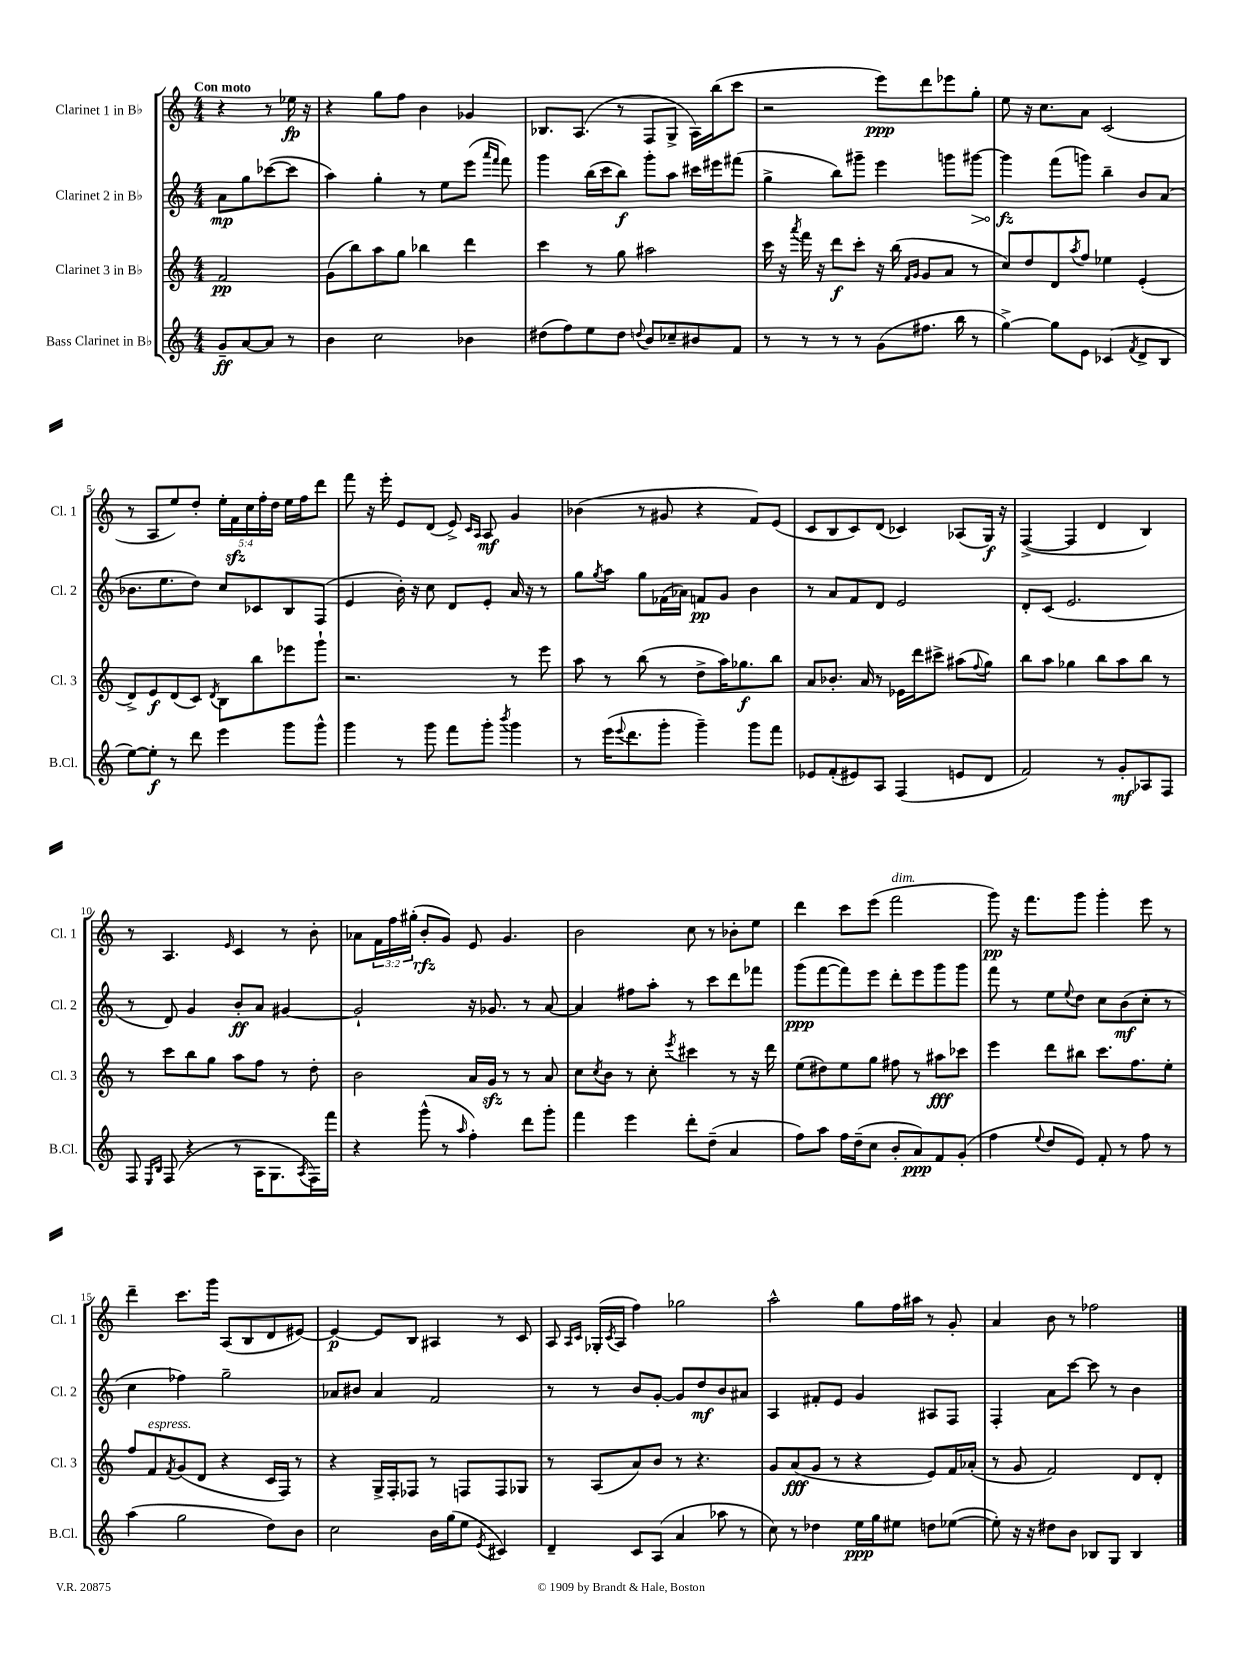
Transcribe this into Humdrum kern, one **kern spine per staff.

**kern	**dynam	**kern	**dynam	**kern	**dynam	**kern	**dynam
*part4	*part4	*part3	*part3	*part2	*part2	*part1	*part1
*staff4	*staff4	*staff3	*staff3	*staff2	*staff2	*staff1	*staff1
*I"Bass Clarinet in B♭	*	*I"Clarinet 3 in B♭	*	*I"Clarinet 2 in B♭	*	*I"Clarinet 1 in B♭	*
*I'B.Cl.	*	*I'Cl. 3	*	*I'Cl. 2	*	*I'Cl. 1	*
*clefG2	*	*clefG2	*	*clefG2	*	*clefG2	*
*k[]	*	*k[]	*	*k[]	*	*k[]	*
*M4/4	*	*M4/4	*	*M4/4	*	*M4/4	*
=	=	=	=	=	=	=	=
!	!	!	!	!	!	!LO:TX:a:B:t=Con moto	!
8g~/L	ff	2f/	pp	8a\L	mp	4r	.
[8a/	.	.	.	8gg\	.	.	.
8a/J]	.	.	.	([8ccc-X\	.	8r	.
8r	.	.	.	8ccc-\J]	.	16ee-X\	fp
.	.	.	.	.	.	16r	.
=1	=1	=1	=1	=1	=1	=1	=1
4b\	.	(8g\L	.	4aa\)	.	4r	.
.	.	8bb\)	.	.	.	.	.
2cc\	.	8aa\	.	4gg'\	.	8gg\L	.
.	.	8gg\J	.	.	.	8ff\J	.
.	.	4bb-X\	.	8r	.	4b\	.
.	.	.	.	8ee\L	.	.	.
4b-X\	.	4ddd\	.	(8eee\J	.	4g-X/	.
.	.	.	.	16qqaaa/LL	.	.	.
.	.	.	.	16qqfff/JJ	.	.	.
.	.	.	.	8fff\)	.	.	.
=2	=2	=2	=2	=2	=2	=2	=2
(8dd#X\L	.	4ccc\	.	4ggg\	.	8.B-X/L	.
8ff\)	.	.	.	.	.	.	.
.	.	.	.	.	.	(8.A/J	.
8ee\	.	8r	.	(16bb\LL	.	.	.
.	.	.	.	16ccc\J	.	.	.
8dd#\J	.	8gg\	.	8bb\J)	f	8r	.
8qqddn/	.	.	.	.	.	.	.
8b/L	.	2aa#X\	.	8ggg'\L	.	8F/L	.
8cc-X~/	.	.	.	8aa\J	.	8G^/J	.
8b#X/	.	.	.	16ccc#X\LL	.	16A\LL)	.
.	.	.	.	16eee#X\J	.	(16bb\J	.
8f/J	.	.	.	(8fff#X\J	.	8ccc\J	.
=3	=3	=3	=3	=3	=3	=3	=3
8r	.	16ccc\	.	4gg^\	.	2r	.
.	.	16r	.	.	.	.	.
.	.	8qaaa/	.	.	.	.	.
8r	.	16fff\	.	.	.	.	.
.	.	16r	.	.	.	.	.
8r	.	8ddd\L	f	8bb\L)	.	.	.
8r	.	8ccc'\J	.	8ggg#X~\J	.	.	.
(8g\L	.	16r	.	4eee\	.	8eee\L)	ppp
.	.	(16bb\	.	.	.	.	.
.	.	16qqf/LL	.	.	.	.	.
.	.	16qqg/JJ	.	.	.	.	.
8.ff#X\J	.	8g/L	.	.	.	8ddd\	.
.	.	8a/J	.	8gggn\L	.	8eee-X\	.
16bb\	.	.	.	.	.	.	.
!	!	!	!	!	!LO:HP:b	!	!
8r	.	8r	.	[8ggg#X\J	>	8gg'\J	.
=4	=4	=4	=4	=4	=4	=4	=4
[4gg^\)	.	8cc/L)	.	4ggg#\]	fz	8ee\	.
.	.	8dd/	.	.	.	16r	.
.	.	.	.	.	.	8.cc\L	.
8gg\L]	.	8d/	.	(8fff\L	]	.	.
.	.	8qaa/	.	.	.	.	.
8e\J	.	8ff/J	.	8gggn\J)	.	8a\J	.
(4c-X/	.	4ee-X\	.	4bb~\	.	(2c/	.
8qf/	.	.	.	.	.	.	.
8d^/L	.	(4e'/	.	8b/L	.	.	.
8B/J	.	.	.	(8a/J	.	.	.
!!LO:LB:g=z
=5	=5	=5	=5	=5	=5	=5	=5
[8ee\L)	.	8d^/L)	.	8.b-X\L	.	8r	.
8ee'\J]	f	8e/	f	.	.	8A/L	.
.	.	.	.	8.ee\	.	.	.
8r	.	(8d/	.	.	.	8ee/)	.
8ddd\	.	8c/J)	.	8dd\J)	.	8dd'/J	.
.	.	8qd/	.	.	.	.	.
4eee\	.	8B\L	.	8cc/L	.	20ee'\LL	.
.	.	.	.	.	.	20fzz\	.
.	.	.	.	.	.	20cc\	.
.	.	8bb\	.	8c-X/	.	.	.
.	.	.	.	.	.	20ff'\	.
.	.	.	.	.	.	20dd\JJ	.
8ggg\L	.	8eee-X\	.	8B/	.	16ee\LL	.
.	.	.	.	.	.	16ff\J	.
8ggg^^\J	.	8ggg`\J	.	(8F/J	.	8ddd\J	.
=6	=6	=6	=6	=6	=6	=6	=6
4ggg\	.	2.r	.	4e/	.	8fff\	.
.	.	.	.	.	.	16r	.
.	.	.	.	.	.	16eee'\	.
8r	.	.	.	16b'\)	.	8e/L	.
.	.	.	.	16r	.	.	.
8ggg\	.	.	.	8cc\	.	(8d/J	.
8fff\L	.	.	.	8d/L	.	8e^/)	.
.	.	.	.	.	.	16qqc/LL	.
.	.	.	.	.	.	16qqA/JJ	.
8ggg'\J	.	.	.	8e'/J	.	8A/	mf
8qbbb/	.	.	.	.	.	.	.
4ggg\	.	8r	.	16a/	.	4g/	.
.	.	.	.	16r	.	.	.
.	.	8eee\	.	8r	.	.	.
=7	=7	=7	=7	=7	=7	=7	=7
8r	.	8aa\	.	8gg\L	.	(4b-X\	.
.	.	.	.	8qgg/	.	.	.
(16eee\KL	.	8r	.	8aa\J	.	.	.
8qqeee/	.	.	.	.	.	.	.
8.ddd\	.	.	.	.	.	.	.
.	.	(8bb\	.	8gg\L	.	8r	.
8ggg'\J	.	8r	.	(16f-X\L	.	8g#X/	.
.	.	.	.	16a-X\JJ)	.	.	.
4ggg~\)	.	8dd^\L	.	8fn/L	pp	4r	.
.	.	16aa\K)	.	8g/J	.	.	.
.	.	8.gg-X\	f	.	.	.	.
8ggg\L	.	.	.	4b\	.	8f/L)	.
8fff\J	.	8bb\J	.	.	.	(8e/J	.
=8	=8	=8	=8	=8	=8	=8	=8
8e-X/L	.	8a/L	.	8r	.	8c/L	.
(8f'/	.	8.b-X'/J	.	8a/L	.	8B/	.
8e#X/)	.	.	.	8f/	.	8c/)	.
.	.	16a/	.	.	.	.	.
8A/J	.	8r	.	8d/J	.	(8d/J	.
(4F/	.	16e-X\LL	.	2e/	.	4c-X/)	.
.	.	16ddd\J	.	.	.	.	.
.	.	8ccc#X^\J	.	.	.	.	.
8en/L	.	(8aa#X\L	.	.	.	(8A-X/L	.
.	.	8qqff/	.	.	.	.	.
8d/J	.	8gg\J)	.	.	.	16G/Jk)	f
.	.	.	.	.	.	16r	.
=9	=9	=9	=9	=9	=9	=9	=9
2f/)	.	8bb\L	.	8d'/L	.	([4F^/	.
.	.	8aa\J	.	(8c/J	.	.	.
.	.	4gg-X\	.	2.e/	.	4F/]	.
8r	.	8bb\L	.	.	.	4d/	.
8g'/L	mf	8aa\	.	.	.	.	.
8A-X/	.	8bb\J	.	.	.	4B/)	.
8F/J	.	8r	.	.	.	.	.
!!LO:LB:g=z
=10	=10	=10	=10	=10	=10	=10	=10
8F/	.	8r	.	8r	.	8r	.
16qqE/LL	.	.	.	.	.	.	.
16qqB/JJ	.	.	.	.	.	.	.
(8F/	.	8ccc\L	.	8d/)	.	4.A/	.
4r	.	8bb\	.	4g/	.	.	.
.	.	8gg\J	.	.	.	.	.
.	.	.	.	.	.	16qqe/	.
8r	.	8aa\L	.	8b'/L	ff	4c/	.
16A\KL	.	8ff\J	.	8a/J	.	.	.
8.G\	.	.	.	.	.	.	.
.	.	8r	.	[4g#X/	.	8r	.
8qA/	.	.	.	.	.	.	.
16F\L)	.	8dd'\	.	.	.	8b'\	.
16fff\JJ	.	.	.	.	.	.	.
=11	=11	=11	=11	=11	=11	=11	=11
4r	.	2b\	.	2g#`/]	.	8a-X\L	.
.	.	.	.	.	.	24f\L	.
.	.	.	.	.	.	24ff\	.
.	.	.	.	.	.	(24gg#X'\JJ	.
(8ggg^^\	.	.	.	.	.	8b'/L	rfz
8r	.	.	.	.	.	8g/J)	.
16qqaa/	.	.	.	.	.	.	.
4ff'\)	.	16a/LL	.	16r	.	8e/	.
.	.	16gzz/JJ	.	8.g-X/	.	.	.
.	.	8r	.	.	.	4.g/	.
8ddd\L	.	8r	.	8r	.	.	.
8ggg'\J	.	8a/	.	[8a/	.	.	.
=12	=12	=12	=12	=12	=12	=12	=12
4fff\	.	8cc\L	.	4a/]	.	2b\	.
.	.	8qcc/	.	.	.	.	.
.	.	8b\J	.	.	.	.	.
4eee\	.	8r	.	8ff#X\L	.	.	.
.	.	8cc'\	.	8aa'\J	.	.	.
.	.	8qeee/	.	.	.	.	.
8ddd'\L	.	4ccc#X\	.	8r	.	8cc\	.
(8dd~\J	.	.	.	8ccc\L	.	8r	.
4a/	.	8r	.	8ddd\	.	8b-X'\L	.
.	.	16r	.	8fff-X\J	.	8ee\J	.
.	.	16ddd\	.	.	.	.	.
=13	=13	=13	=13	=13	=13	=13	=13
8ff\L)	.	(8ee\L	.	(8ggg\L	ppp	4ddd\	.
8aa\J	.	8dd#X\)	.	[8fff\	.	.	.
16ff\LL	.	8ee\	.	8fff\])	.	8ccc\L	.
(16dd~\J	.	.	.	.	.	.	.
8cc\J	.	8gg\J	.	8eee\J	.	(8eee\J	.
!	!	!	!	!	!	!LO:TX:a:i:t=dim.	!
8b'/L	.	8ff#X\	.	8ddd'\L	.	2fff\	.
8a/)	ppp	8r	.	8eee\	.	.	.
8f/	.	8aa#X\L	fff	8ggg\	.	.	.
(8g'/J	.	8ccc-X\J	.	8ggg\J	.	.	.
=14	=14	=14	=14	=14	=14	=14	=14
4ff\	.	4eee\	.	8fff\	.	8ggg\)	pp
.	.	.	.	8r	.	16r	.
.	.	.	.	.	.	8.fff\L	.
8qqee/	.	.	.	.	.	.	.
8dd/L	.	8ddd\L	.	8ee\L	.	.	.
.	.	.	.	8qqee/	.	.	.
8e/J)	.	8bb#X\J	.	8dd\J	.	8ggg\J	.
8f'/	.	8.ccc\L	.	8cc\L	.	4ggg'\	.
8r	.	.	.	(8b\	mf	.	.
.	.	8.ff\	.	.	.	.	.
8ff\	.	.	.	8cc'\J	.	8eee\	.
8r	.	8ee'\J	.	8r	.	8r	.
!!LO:LB:g=z
=15	=15	=15	=15	=15	=15	=15	=15
(4aa\	.	8ff/L	.	4cc\	.	4ddd~\	.
!	!	!LO:TX:a:i:t=espress.	!	!	!	!	!
.	.	8f/	.	.	.	.	.
.	.	8qf/	.	.	.	.	.
2gg\	.	(8g/	.	4ff-X\)	.	8.ccc\L	.
.	.	8d/J	.	.	.	.	.
.	.	.	.	.	.	16ggg\Jk	.
.	.	4r	.	2gg~\	.	(8A/L	.
.	.	.	.	.	.	8B/	.
8dd\L)	.	16c/LL	.	.	.	8d/	.
.	.	16F/JJ)	.	.	.	.	.
8b\J	.	8r	.	.	.	[8e#X/J)	.
=16	=16	=16	=16	=16	=16	=16	=16
2cc\	.	4r	.	8a-X/L	.	4e#/_	p
.	.	.	.	8b#X/J	.	.	.
.	.	16G^/LL	.	4a-/	.	8e#/L]	.
.	.	16F'/J	.	.	.	.	.
.	.	8F-X/J	.	.	.	8B/J	.
16b\LL	.	8r	.	2f/	.	4A#X/	.
(16gg\J	.	.	.	.	.	.	.
8ee\J	.	8Fn/L	.	.	.	.	.
8qe/	.	.	.	.	.	.	.
4c#X/)	.	8F/	.	.	.	8r	.
.	.	8G-X/J	.	.	.	8c/	.
=17	=17	=17	=17	=17	=17	=17	=17
4d~/	.	8r	.	8r	.	8A/	.
.	.	.	.	.	.	16qqA/LL	.
.	.	.	.	.	.	16qqc/JJ	.
.	.	(8A/L	.	8r	.	(16G-X'/LL	.
.	.	.	.	.	.	8qc/	.
.	.	.	.	.	.	16A/JJ	.
8c/L	.	8a/)	.	8b/L	.	4ff\)	.
(8A/J	.	8b/J	.	[8g'/J	.	.	.
4a/	.	8r	.	8g/L]	.	2gg-X\	.
.	.	4.r	.	8dd/	mf	.	.
8aa-X\	.	.	.	8b/	.	.	.
8r	.	.	.	8a#X/J	.	.	.
=18	=18	=18	=18	=18	=18	=18	=18
8cc\)	.	8g/L	.	4A/	.	2aa^^\	.
8r	.	(8a/	fff	.	.	.	.
4dd-X\	.	8g/J	.	8f#X'/L	.	.	.
.	.	8r	.	8e/J	.	.	.
16ee\LL	ppp	4r	.	4g/	.	8gg\L	.
16gg\J	.	.	.	.	.	.	.
8ee#X\J	.	.	.	.	.	16ff\L	.
.	.	.	.	.	.	16aa#X\JJ	.
8ddn\L	.	8e/L)	.	8A#X/L	.	8r	.
([8ee-X\J	.	16f/L	.	8F/J	.	8g'/	.
.	.	(16a-X'/JJ	.	.	.	.	.
=19	=19	=19	=19	=19	=19	=19	=19
8ee-'\])	.	8r	.	4F'/	.	4a/	.
16r	.	8g/	.	.	.	.	.
16r	.	.	.	.	.	.	.
8dd#X\L	.	2f/)	.	8a\L	.	8b\	.
8b\J	.	.	.	[8ccc\J	.	8r	.
8B-X/L	.	.	.	8ccc\]	.	2ff-X\	.
8G/J	.	.	.	8r	.	.	.
4B-/	.	8d/L	.	4b\	.	.	.
.	.	8d'/J	.	.	.	.	.
==	==	==	==	==	==	==	==
*-	*-	*-	*-	*-	*-	*-	*-
